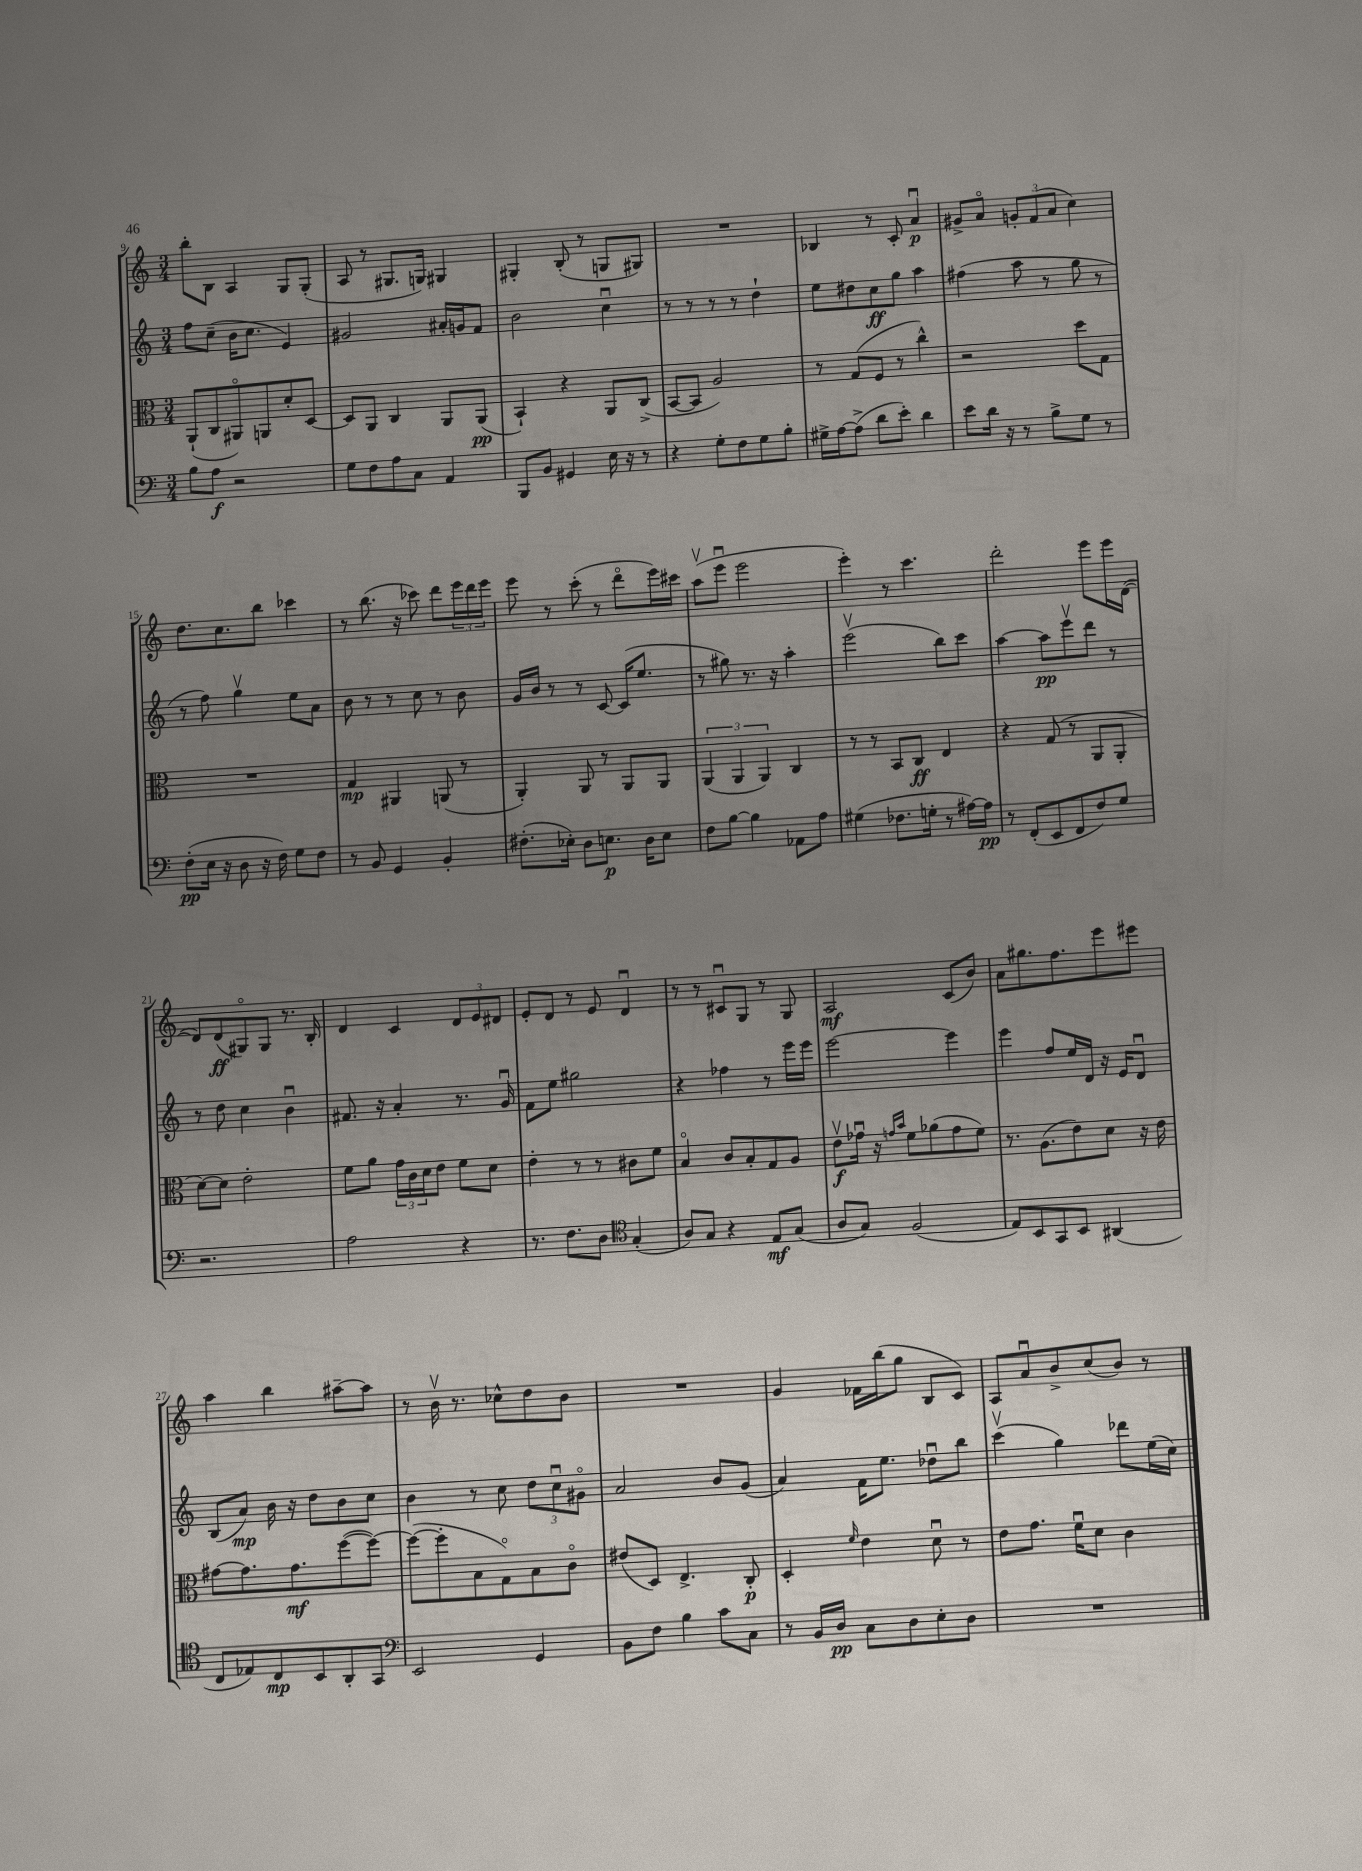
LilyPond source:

<<
\new StaffGroup <<
\new Staff = "s0" {
    \clef treble \key c \major \numericTimeSignature \time 3/4
    b''8-. b8 a4 g8 g8-.( |
    a8 r8 gis8. g16) gis4 |
    gis4-. b8-.( r8 g8 gis8) |
    R2. |
    bes4 r8 c'8-. a'4\downbow\p |
    gis'8-> a'8\flageolet \tuplet 3/2 { g'8-. f'8( a'8 } c''4) |
    d''8. c''8. b''8 ces'''4 |
    r8 b''8.( r16 ces'''8) d'''8 \tuplet 3/2 { e'''16 d'''16 e'''16 } |
    e'''8 r8 c'''8-.( r8 d'''8\flageolet e'''16) cis'''16 |
    a''8\upbow( e'''8\downbow e'''2 |
    e'''4-.) r8 c'''4. |
    d'''2-. e'''8 e'''16 d'16~( |
    d'8) d'8\ff( gis8\flageolet) gis8 r8. b16-. |
    d'4 c'4 \tuplet 3/2 { d'8 e'8 dis'8 } |
    e'8-. d'8 r8 e'8 d'4\downbow |
    r8 r8 cis'8\downbow g8 r8 g8 |
    a2\mf c'8( b'8) |
    a'8 gis''8. f''8. e'''8 eis'''8 |
    a''4 b''4 ais''8~-- ais''8 |
    r8 b'16\upbow r8. ces''8-^ d''8 b'8 |
    R2. |
    g'4 fes'16 b''16( g''8 b8 c'8) |
    a8 a'8\downbow b'8-> c''8( b'8) r8 \bar "|." |
}
\new Staff = "s1" {
    \clef treble \key c \major \numericTimeSignature \time 3/4
    f''8 c''8--( b'16 c''8. e'4) |
    gis'2 ais'16-. g'16 f'8 |
    b'2 c''4\downbow |
    r8 r8 r8 r8 d''4-! |
    e''8 dis''8 c''8\ff g''8 a''4 |
    fis''4( a''8 r8 g''8 r8 |
    r8 f''8) g''4\upbow e''8 a'8 |
    b'8 r8 r8 c''8 r8 b'8 |
    g'16 b'16 r8 r8 c'8~ c'16( e''8. |
    r8 gis''8) r8. r16 a''4-. |
    e'''2\upbow( b''8) c'''8 |
    a''4~ a''8\pp e'''8\upbow d'''8 r8 |
    r8 d''8 c''4 b'4\downbow |
    fis'8. r16 a'4-. r8. g'16\downbow |
    f'8 e''8 gis''2 |
    r4 fes''4 r8 e'''16 e'''16 |
    e'''2~ e'''4 |
    e'''4 f''8 e''16 d'16 r16 e'16 d'8\downbow |
    b8( a'8\mp) b'16 r16 d''8 b'8 c''8 |
    b'4 r8 c''8 \tuplet 3/2 { d''8 c''8\downbow gis'8\flageolet } |
    a'2 b'8 g'8( |
    a'4) f'16 e''8. des''8\downbow b''8 |
    c'''4\upbow( g''4) des'''8 e''16( c''16) \bar "|." |
}
\new Staff = "s2" {
    \clef alto \key c \major \numericTimeSignature \time 3/4
    a,8-!( c8 ais,8\flageolet) a,8 d'8-. d8~ |
    d8 a,8 c4 a,8 a,8\pp( |
    b,4-!) r4 a,8 c8->( |
    b,8~ b,8 a2) |
    r8 g8( f8 r8 c''4-^) |
    r2 d''8 g8 |
    R2. |
    g4\mp ais,4 a,8( r8 |
    a,4-.) a,8 r8 a,8 a,8 |
    \tuplet 3/2 { a,4( a,4 a,4) } c4 |
    r8 r8 b,8 c8\ff e4 |
    r4 g8( r8 a,8 a,8-. |
    d'8~) d'8 e'2-. |
    f'8 a'8 \tuplet 3/2 { g'16 c'16 d'16 } e'8 f'8 d'8 |
    e'4-. r8 r8 cis'8 f'8 |
    b4\flageolet c'8 b8-. g8 a8 |
    e'8\upbow\f ges'16\downbow r16 \grace { g'16 b'16 } f'8 aes'8( g'8 f'8) |
    r8. a8.( e'8) d'8 r16 e'16 |
    gis'8~ gis'8. gis'8.\mf f''8~( f''8~) |
    f''8~( f''8-. b8 g8\flageolet) b8 c'8\flageolet |
    eis'8( d8) e4.-> c8-.\p |
    d4-. \grace { f'16 } e'4 d'8\downbow r8 |
    e'8 g'8. f'16\downbow d'8 c'4 \bar "|." |
}
\new Staff = "s3" {
    \clef bass \key c \major \numericTimeSignature \time 3/4
    b8 a8\f r2 |
    g8 f8 a8 c8 a,4 |
    b,,8 b,8 gis,4 e16 r16 r8 |
    r4 g8-. f8 g8 b8-. |
    gis16-> a16~ a8->( d'8 e'8-.) d'4 |
    e'8 d'16 r16 r8 b8-> g8 r8 |
    f8-.\pp( e16 r16 d8 r16 f16) g8 f8 |
    r8 b,8 g,4 b,4-. |
    fis8.-.( ees16-.) d8 e8.\p d16 e8 |
    f8 b8~ b4 aes,8 a8 |
    gis4( fes8. g16-. r8 ais16~) ais16\pp |
    r8 f,8-.( e,8 f,8 f8) g8 |
    r2. |
    a2 r4 |
    r8. f8. d8 \clef tenor g4-.( |
    a8) g8 r4 e8\mf g8( |
    a8 g8) f2( |
    e8) b,8 g,8 b,8 ais,4( |
    c8 ees8) c8\mp b,8 a,8-. g,8 |
    \clef bass e,2 g,4 |
    b,8 f8 b4 c'8 c8 |
    r8 b,16 d16\pp c8 d8 e8-. d8 |
    R2. \bar "|." |
}
>>
>>
\layout { \context { \Score currentBarNumber = #9 } }
